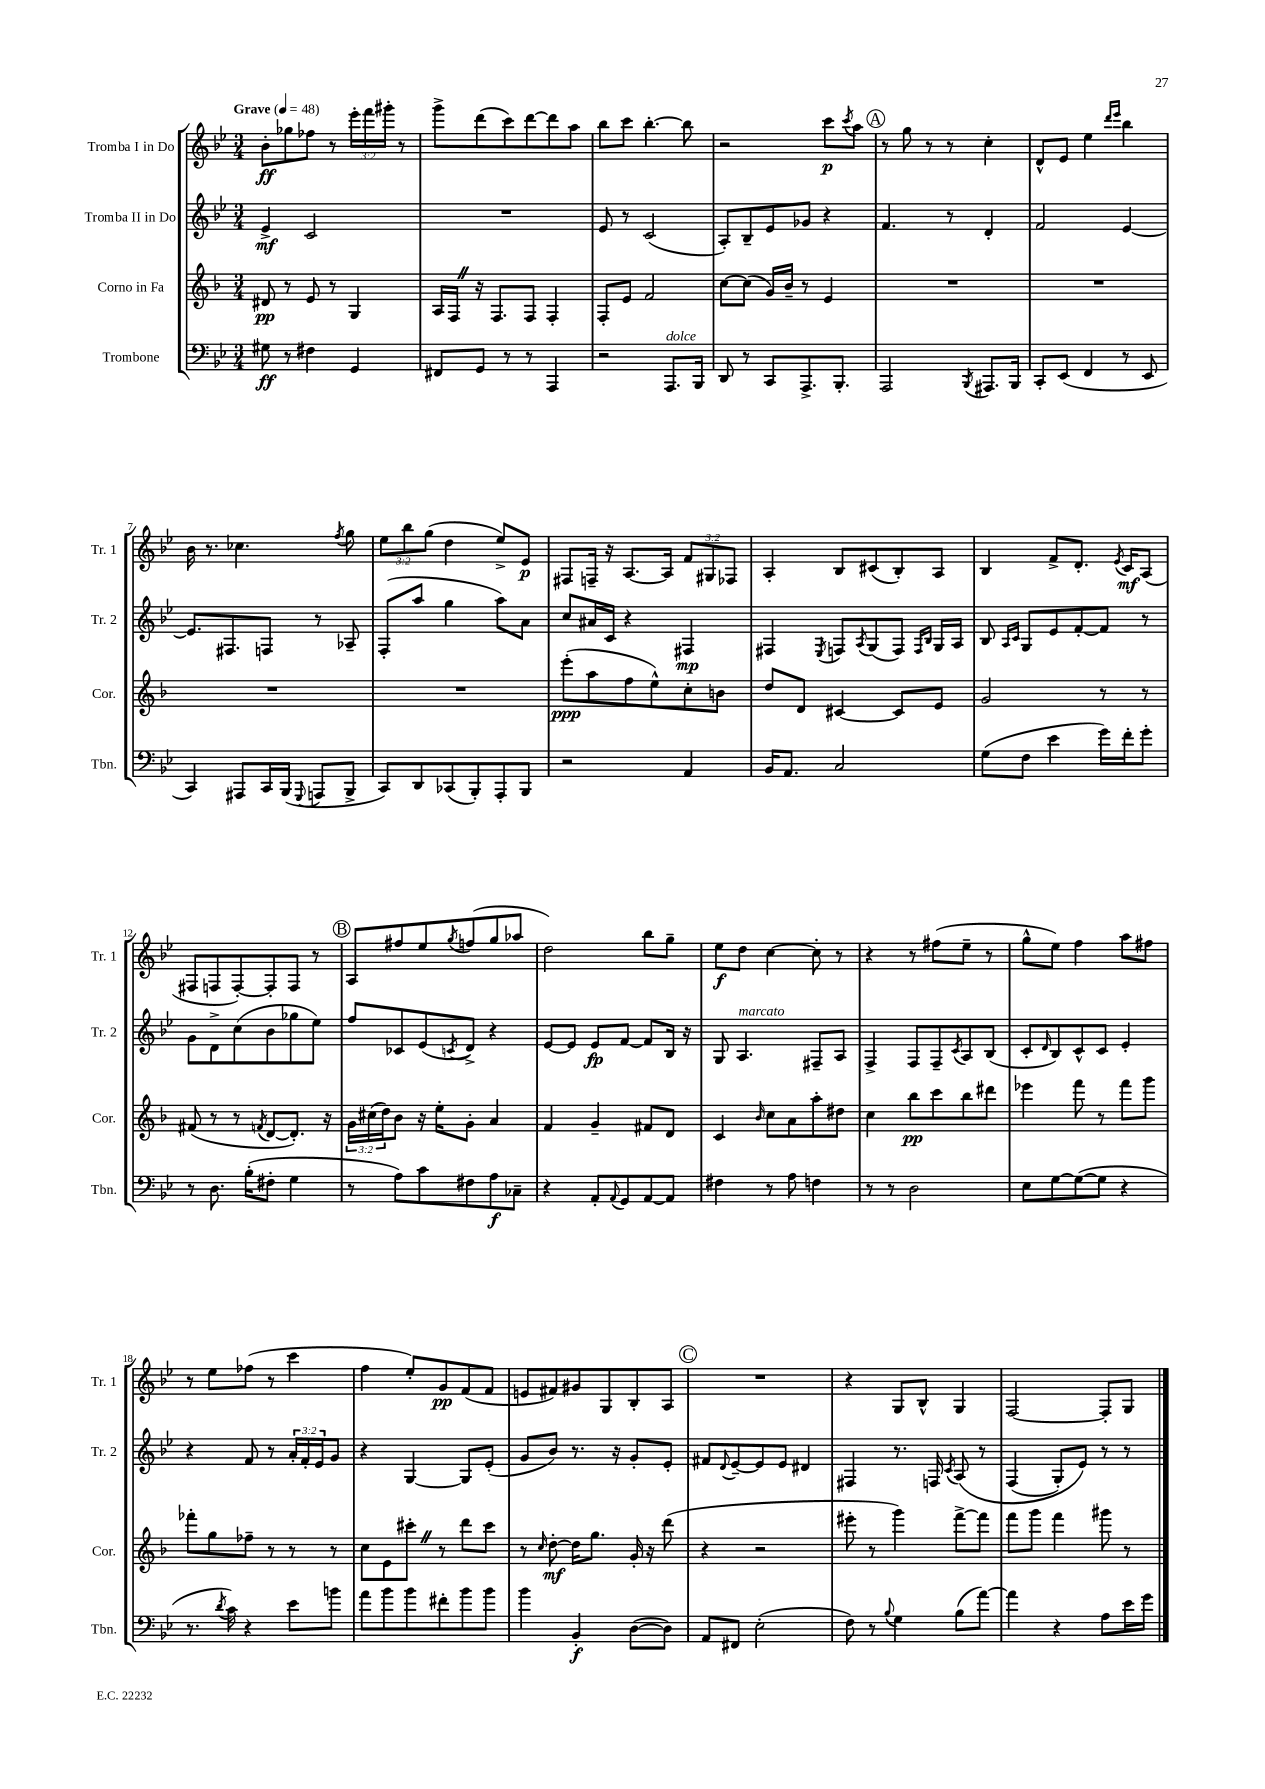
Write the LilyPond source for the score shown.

<<
\new StaffGroup <<
\new Staff = "s0" \with { instrumentName = "Tromba I in Do" shortInstrumentName = "Tr. 1" } {
    \clef treble \key bes \major \numericTimeSignature \time 3/4 \override Staff.TupletNumber.text = #tuplet-number::calc-fraction-text \tempo "Grave" 4 = 48
    bes'8-.\ff ges''8 fes''8 r8 \tuplet 3/2 { ees'''16-. f'''16 gis'''16-. } r8 |
    g'''8-> d'''8( c'''8) d'''8~ d'''8 a''8 |
    bes''8 c'''8 bes''4.~-. bes''8 |
    r2 c'''8\p \acciaccatura { c'''8 } a''8 |
    \mark \markup { \circle "A" } r8 g''8 r8 r8 c''4-. |
    d'8-^ ees'8 ees''4 \grace { d'''16 ees'''16 } bes''4 |
    bes'16 r8. ces''4. \acciaccatura { f''8 } g''8 |
    \tuplet 3/2 { ees''8 bes''8 g''8( } d''4 ees''8->) ees'8\p |
    fis8 f16-- r16 a8.~ a16 \tuplet 3/2 { f'8 gis8 fes8 } |
    a4-. bes8 cis'8( bes8-.) a8 |
    bes4 f'8-> d'8.-. \acciaccatura { ees'8 } c'16\mf a8( |
    fis8 f8 f8~-.) f8-. f8 r8 |
    \mark \markup { \circle "B" } a8 fis''8 ees''8 \acciaccatura { g''8 } f''8( g''8 aes''8 |
    d''2) bes''8 g''8-- |
    ees''8\f d''8 c''4~ c''8-. r8 |
    r4 r8 fis''8( ees''8-- r8 |
    g''8-^ ees''8) f''4 a''8 fis''8 |
    r8 ees''8 fes''8( r8 c'''4 |
    f''4 ees''8-.) g'8\pp f'8( f'8 |
    e'8 fis'8) gis'8 g8 bes8-. a8 |
    \mark \markup { \circle "C" } R2. |
    r4 g8 bes8-^ g4 |
    f2~ f8-. g8 \bar "|." |
}
\new Staff = "s1" \with { instrumentName = "Tromba II in Do" shortInstrumentName = "Tr. 2" } {
    \clef treble \key bes \major \numericTimeSignature \time 3/4 \override Staff.TupletNumber.text = #tuplet-number::calc-fraction-text
    ees'4->\mf c'2 |
    R2. |
    ees'8 r8 c'2( |
    a8-.) bes8-- ees'8 ges'8 r4 |
    \mark \markup { \circle "A" } f'4. r8 d'4-. |
    f'2 ees'4~ |
    ees'8. fis8. f8 r8 aes8-- |
    f8-.( a''8 g''4 a''8) a'8 |
    c''8 ais'16 c'16 r4 fis4\mp |
    fis4 \acciaccatura { ees8 } f8 \acciaccatura { a8 } g8( f8) \grace { f16 bes16 } g16 a16 |
    bes8 \grace { a16 c'16 } g8 ees'8 f'8~-. f'8 r8 |
    g'8 d'8-> c''8( bes'8 ges''8 ees''8) |
    \mark \markup { \circle "B" } f''8 ces'8 ees'8( \acciaccatura { c'8 } d'8->) r4 |
    ees'8~ ees'8 ees'8\fp f'8~ f'8 bes16 r16 |
    g8 a4.^\markup { \italic "marcato" } fis8-- a8 |
    f4-> f8 f8-- \acciaccatura { c'8 } a8 bes8( |
    c'8-. \grace { d'16 } bes8) c'8-^ c'8 ees'4-. |
    r4 f'8 r8 \tuplet 3/2 { a'16-. f'16-. ees'16 } g'8 |
    r4 g4~ g8 ees'8-.( |
    g'8 bes'8) r8. r16 g'8-. ees'8-. |
    \mark \markup { \circle "C" } fis'8 \appoggiatura { d'8 } ees'8~-- ees'8 ees'8 dis'4 |
    fis4 r8. f16 \acciaccatura { c'8 } a8\( r8 |
    f4( g8-.) ees'8\) r8 r8 \bar "|." |
}
\new Staff = "s2" \with { instrumentName = "Corno in Fa" shortInstrumentName = "Cor." } {
    \clef treble \key f \major \numericTimeSignature \time 3/4 \override Staff.TupletNumber.text = #tuplet-number::calc-fraction-text
    dis'8\pp r8 e'8 r8 g4 |
    a16 f16 \once \override BreathingSign.text = \markup { \musicglyph "scripts.caesura.straight" } \breathe r16 f8. f8 f4-. |
    f8-. e'8 f'2 |
    c''8~ c''8( g'16) bes'16-- r8 e'4 |
    \mark \markup { \circle "A" } R2. |
    R2. |
    R2. |
    R2. |
    e'''8-.\ppp( a''8 f''8 e''8-^) c''8-. b'8 |
    d''8 d'8 cis'4~ cis'8 e'8 |
    g'2 r8 r8 |
    fis'8( r8 r8 \acciaccatura { f'8 } d'8~ d'8.-.) r16 |
    \mark \markup { \circle "B" } \tuplet 3/2 { g'16 cis''16( d''16) } bes'8 r16 e''16-. g'8-. a'4 |
    f'4 g'4-- fis'8 d'8 |
    c'4 \grace { bes'16 } c''8 a'8 a''8-. dis''8 |
    c''4 bes''8\pp c'''8 bes''8 dis'''8 |
    ees'''4 f'''8 r8 f'''8 g'''8 |
    fes'''8-. g''8 fes''8-- r8 r8 r8 |
    c''8 e'8 cis'''8-. \once \override BreathingSign.text = \markup { \musicglyph "scripts.caesura.straight" } \breathe r8 d'''8 cis'''8 |
    r8 \grace { c''16 } d''8~-.\mf d''16 g''8. g'16-. r16 d'''8( |
    \mark \markup { \circle "C" } r4 r2 |
    eis'''8-. r8 g'''4) f'''8~-> f'''8 |
    f'''8 g'''8 f'''4 gis'''8 r8 \bar "|." |
}
\new Staff = "s3" \with { instrumentName = "Trombone" shortInstrumentName = "Tbn." } {
    \clef bass \key bes \major \numericTimeSignature \time 3/4
    gis8\ff r8 fis4 g,4 |
    fis,8 g,8 r8 r8 a,,4 |
    r2 a,,8.^\markup { \italic "dolce" } bes,,16 |
    d,8 r8 c,8 a,,8.-> bes,,8.-. |
    \mark \markup { \circle "A" } a,,2 \acciaccatura { bes,,8 } ais,,8. bes,,16 |
    c,8-. ees,8( f,4 r8 ees,8 |
    c,4) ais,,8 c,16 bes,,16( \appoggiatura { g,,8 } a,,8 bes,,8-> |
    c,8) d,8 ces,8( bes,,8-.) a,,8-. bes,,8 |
    r2 a,4 |
    bes,16 a,8. c2 |
    g8( f8 ees'4 g'16) f'16-. g'8-. |
    r8 d8. bes16-.( fis8-. g4 |
    \mark \markup { \circle "B" } r8 a8) c'8 fis8 a8\f ces8-- |
    r4 a,8-. \appoggiatura { a,8 } g,8 a,8~ a,8 |
    fis4 r8 a8 f4 |
    r8 r8 d2 |
    ees8 g8~ g8~( g8 r4 |
    r8. \acciaccatura { d'8 } c'16) r4 ees'8 b'8 |
    a'8 bes'8 bes'8 fis'8-. bes'8 bes'8 |
    bes'4 bes,4-.\f d8~( d8) |
    \mark \markup { \circle "C" } a,8 fis,8 ees2-.( |
    f8) r8 \appoggiatura { bes8 } g4 bes8( a'8~) |
    a'4 r4 a8 ees'16 g'16 \bar "|." |
}
>>
>>
